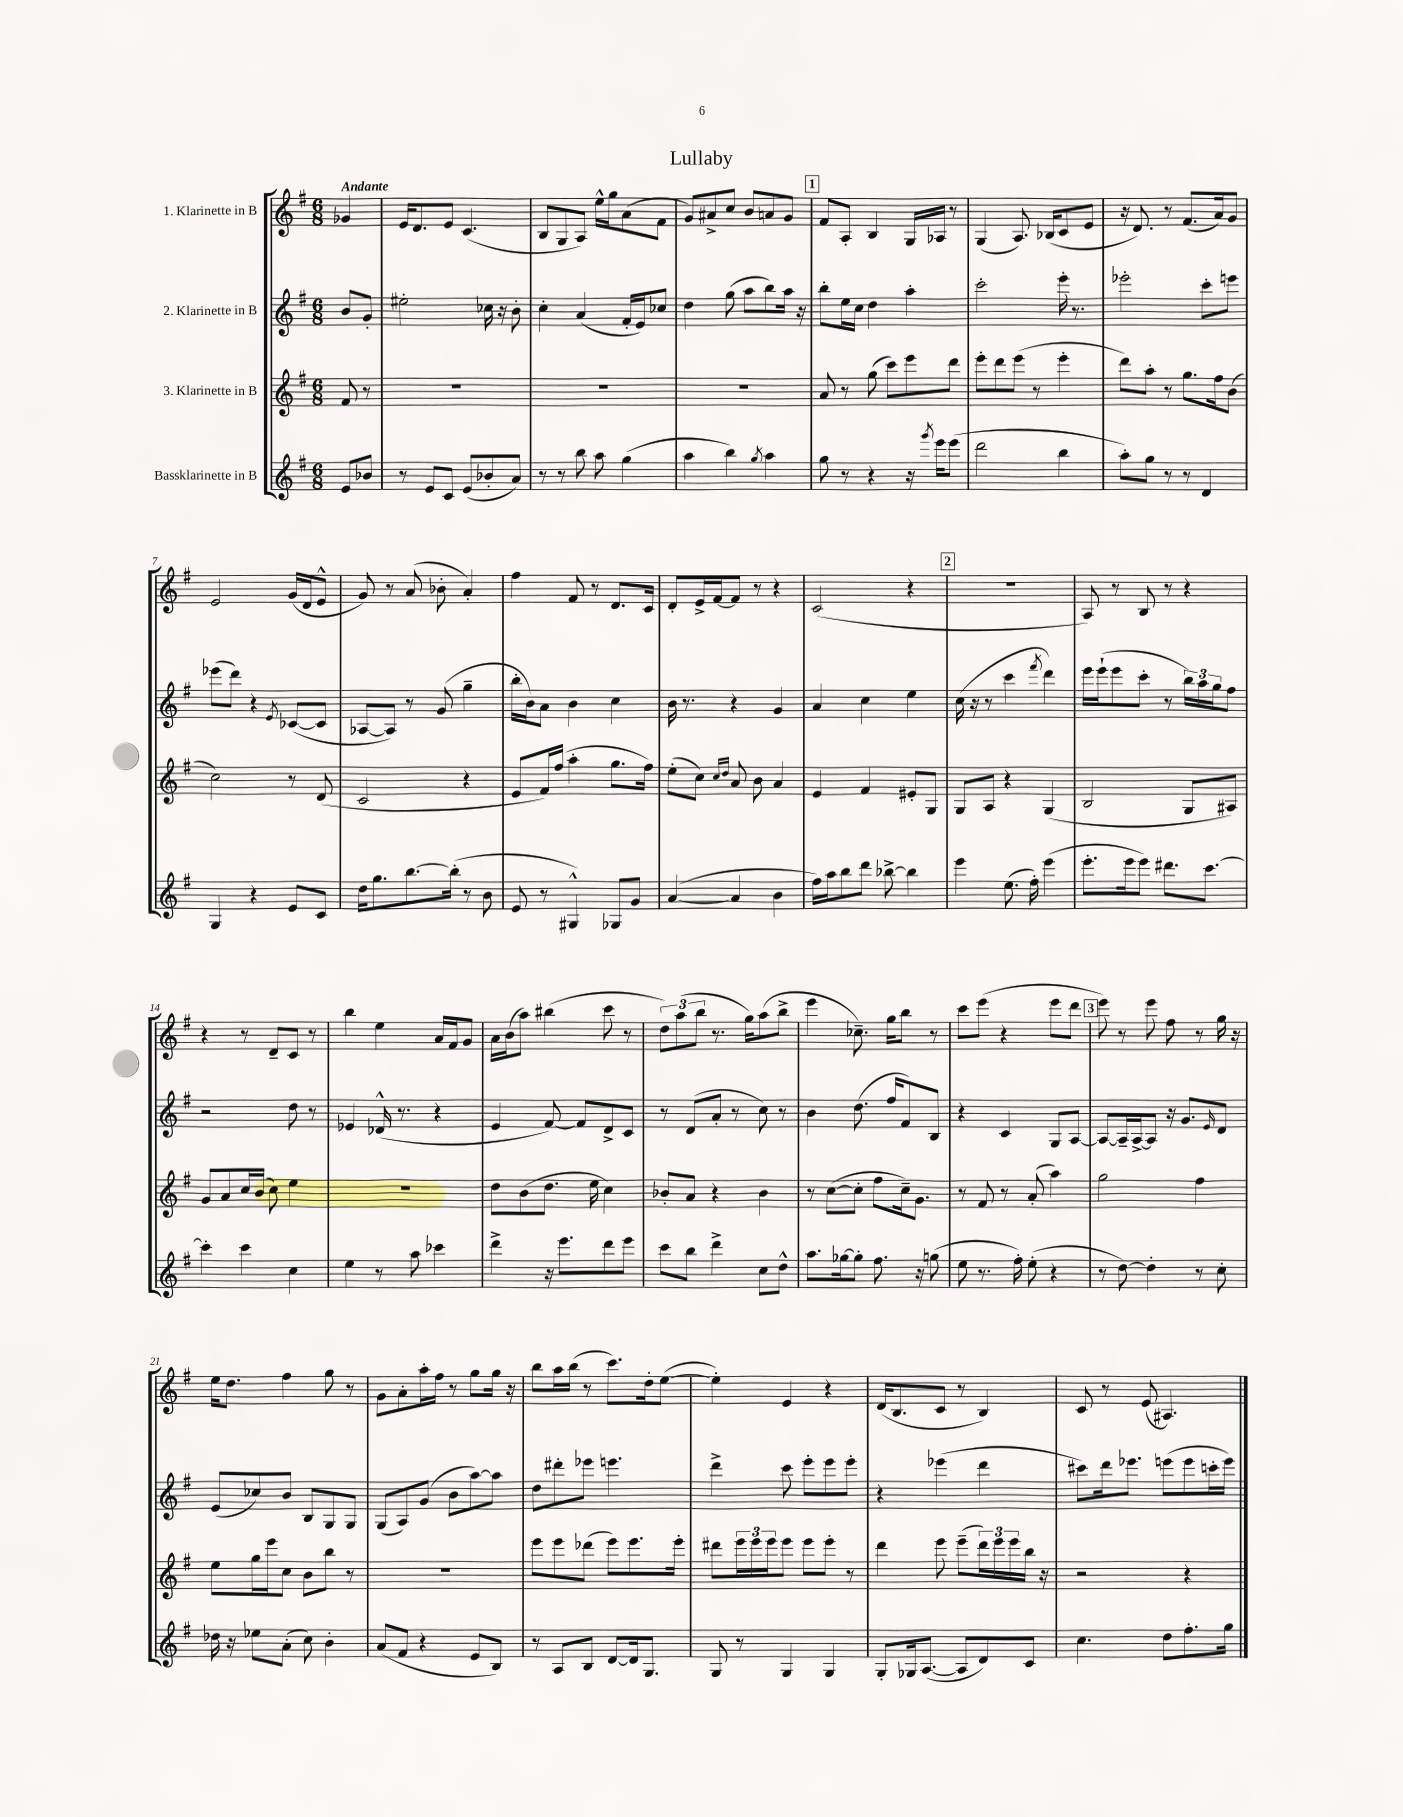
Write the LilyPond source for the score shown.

\header { title = "Lullaby" }
<<
\new StaffGroup <<
\new Staff = "s0" \with { instrumentName = "1. Klarinette in B" } {
    \clef treble \key g \major \numericTimeSignature \time 6/8 \partial 4 \tempo "Andante"
    ges'4 |
    e'16 d'8. e'8 c'4.( |
    b8 g8 a8) e''16-^ g''16 a'8( fis'8 |
    g'8) ais'8-> c''8 b'8 a'8 g'8 |
    \mark \markup { \box "1" } fis'8 a8-. b4 g16 aes16 r8 |
    g4( a8.) bes16( c'8 e'8 |
    r16 d'8.) r8 fis'8.( a'16) g'8 |
    e'2 g'16( d'16 e'8-^ |
    g'8) r8 a'8( bes'8-. a'4-.) |
    fis''4 fis'8 r8 d'8. c'16 |
    d'8-. e'16-> fis'16~ fis'8 r8 r4 |
    c'2( r4 |
    \mark \markup { \box "2" } R2. |
    a8) r8 b8 r8 r4 |
    r4 r8 d'8-- c'8 r8 |
    b''4 e''4 a'16 fis'16 g'8 |
    a'16 b'16( a''8) bis''4( c'''8 r8 |
    \tuplet 3/2 { d''8) a''8( b''8 } r8. g''16) a''8( b''8-> |
    e'''4 ces''8.--) g''16 b''8 r8 |
    c'''8 e'''8( r4 e'''8 d'''8 |
    \mark \markup { \box "3" } e'''8) r8 e'''8 fis''8 r8 g''16 r16 |
    e''16 d''8. fis''4 g''8 r8 |
    g'8 a'8-. a''16-. fis''16 r8 g''8 g''16 r16 |
    b''8 a''16 b''16( r8 c'''8.) d''16-. e''8~( |
    e''4-.) e'4 r4 |
    d'16( b8. c'8 r8 b4) |
    c'8 r8 e'8( ais4.) \bar "|." |
}
\new Staff = "s1" \with { instrumentName = "2. Klarinette in B" } {
    \clef treble \key g \major \numericTimeSignature \time 6/8 \partial 4
    b'8 g'8-. |
    eis''2-. ces''16 r16 b'8-. |
    c''4-. a'4( fis'16-. e'16) ces''8 |
    d''4 g''8( a''8 b''8) a''16 r16 |
    \mark \markup { \box "1" } b''8-. e''16 c''16 d''4 a''4-. |
    c'''2-. e'''16-. r8. |
    ees'''2-. c'''8-. e'''8 |
    ees'''8( d'''8) r4 \acciaccatura { e'8 } ces'8~( ces'8 |
    aes8~ aes8) r8 g'8( g''4-- |
    b''16-. b'16) a'8 b'4 c''4 |
    b'16 r8. r4 g'4 |
    a'4 c''4 e''4 |
    \mark \markup { \box "2" } c''16( r16 r8 c'''4 \acciaccatura { fis'''8 } d'''4) |
    e'''16 e'''16-!( e'''8 c'''8-. r8 \tuplet 3/2 { b''16) a''16 g''16 } fis''8 |
    r2 d''8 r8 |
    ees'4 des'16-^( r8. r4 |
    e'4 fis'8~) fis'8 d'8-> c'8 |
    r8 d'8( a'8-. r8 c''8) r8 |
    b'4 d''8.( fis''16 fis'8) b8 |
    r4 c'4 g8 a8~ |
    \mark \markup { \box "3" } a8~ a16-- a16~-> a8 r16 g'8. \grace { e'16 } d'8 |
    e'8( ces''8) b'8 b8 g8 g8 |
    g8( a8) g'8( b'8 a''8~) a''8 |
    d''8 dis'''8-. ees'''8 e'''4. |
    d'''4-> c'''8 e'''8-. e'''8 e'''8-. |
    r4 ees'''4( d'''4 |
    cis'''8) d'''16 ees'''8. e'''8( e'''8 c'''16-. e'''16) \bar "|." |
}
\new Staff = "s2" \with { instrumentName = "3. Klarinette in B" } {
    \clef treble \key g \major \numericTimeSignature \time 6/8 \partial 4
    fis'8 r8 |
    R2. |
    R2. |
    R2. |
    \mark \markup { \box "1" } a'8 r8 g''8( c'''8) e'''8 d'''8 |
    e'''8-. d'''8 e'''8( r8 e'''4-. |
    d'''8) a''8-. r8 g''8. fis''16 b'8( |
    c''2) r8 d'8( |
    c'2 r4 |
    e'8 fis'16) fis''16( a''4-. g''8. fis''16) |
    e''8-.( c''8) \grace { c''16 d''16 } a'8 b'8 a'4 |
    e'4 fis'4 eis'8-. g8 |
    \mark \markup { \box "2" } g8 a8 r4 g4( |
    b2 g8 ais8) |
    g'8 a'8 c''16 b'16( c''8) e''4 |
    R2. |
    d''8 b'8( d''8. e''16 c''4) |
    bes'8-. a'8 r4 bes'4 |
    r8 c''8~( c''8-. fis''8 c''16--) g'8. |
    r8 fis'8 r8 a'8-.( a''4) |
    \mark \markup { \box "3" } g''2 fis''4 |
    e''8 g''16 e'''16 c''8 b'8 b''8 r8 |
    R2. |
    e'''8 e'''8 des'''8( e'''8) e'''8. e'''16-. |
    dis'''8 \tuplet 3/2 { e'''16 e'''16 e'''16 } e'''8 e'''8 e'''8-. r8 |
    d'''4 e'''8 e'''8--( \tuplet 3/2 { d'''16) e'''16 e'''16 } b''16 r16 |
    r2 r4 \bar "|." |
}
\new Staff = "s3" \with { instrumentName = "Bassklarinette in B" } {
    \clef treble \key g \major \numericTimeSignature \time 6/8 \partial 4
    e'8 bes'8 |
    r8 e'8 c'8 e'8( bes'8-. a'8) |
    r8 r8 b''8 a''8 g''4( |
    a''4 b''4) \acciaccatura { g''8 } a''4 |
    \mark \markup { \box "1" } g''8 r8 r4 r16 \acciaccatura { g'''8 } e'''16 e'''8( |
    d'''2 b''4 |
    a''8-.) g''8 r8 r8 d'4 |
    g4 r4 e'8 c'8 |
    d''16 g''8. b''8.~ b''16-.( r8 b'8 |
    e'8 r8 gis4-^) ges8 g'8 |
    a'4~( a'4 b'4 |
    fis''16) a''16 b''8 d'''8 bes''8~-> bes''4 |
    \mark \markup { \box "2" } e'''4 e''8.( fis''16-.) e'''4( |
    e'''8.-. e'''16 e'''8) dis'''8. c'''8.~ |
    c'''4-. c'''4 c''4 |
    e''4 r8 a''8 ces'''4 |
    d'''4-> r16 e'''8. d'''8 e'''8 |
    c'''8 b''8 d'''4-> c''8 d''8-^ |
    a''8. ges''16~ ges''8-. fis''8. r16 g''8( |
    e''8 r8. fis''16-.) e''8-.( r4 |
    \mark \markup { \box "3" } r8 d''8~) d''4-. r8 c''8-. |
    des''16 r16 ees''8 a'8-.( c''8) b'4-. |
    a'8( fis'8 r4 e'8 b8) |
    r8 a8 b8 d'8~ d'16 g8. |
    g8 r8 g4 g4 |
    g8-. ges16 a8.~( a8 d'8) c'8 |
    c''4. d''8 fis''8.-. g''16 \bar "|." |
}
>>
>>
